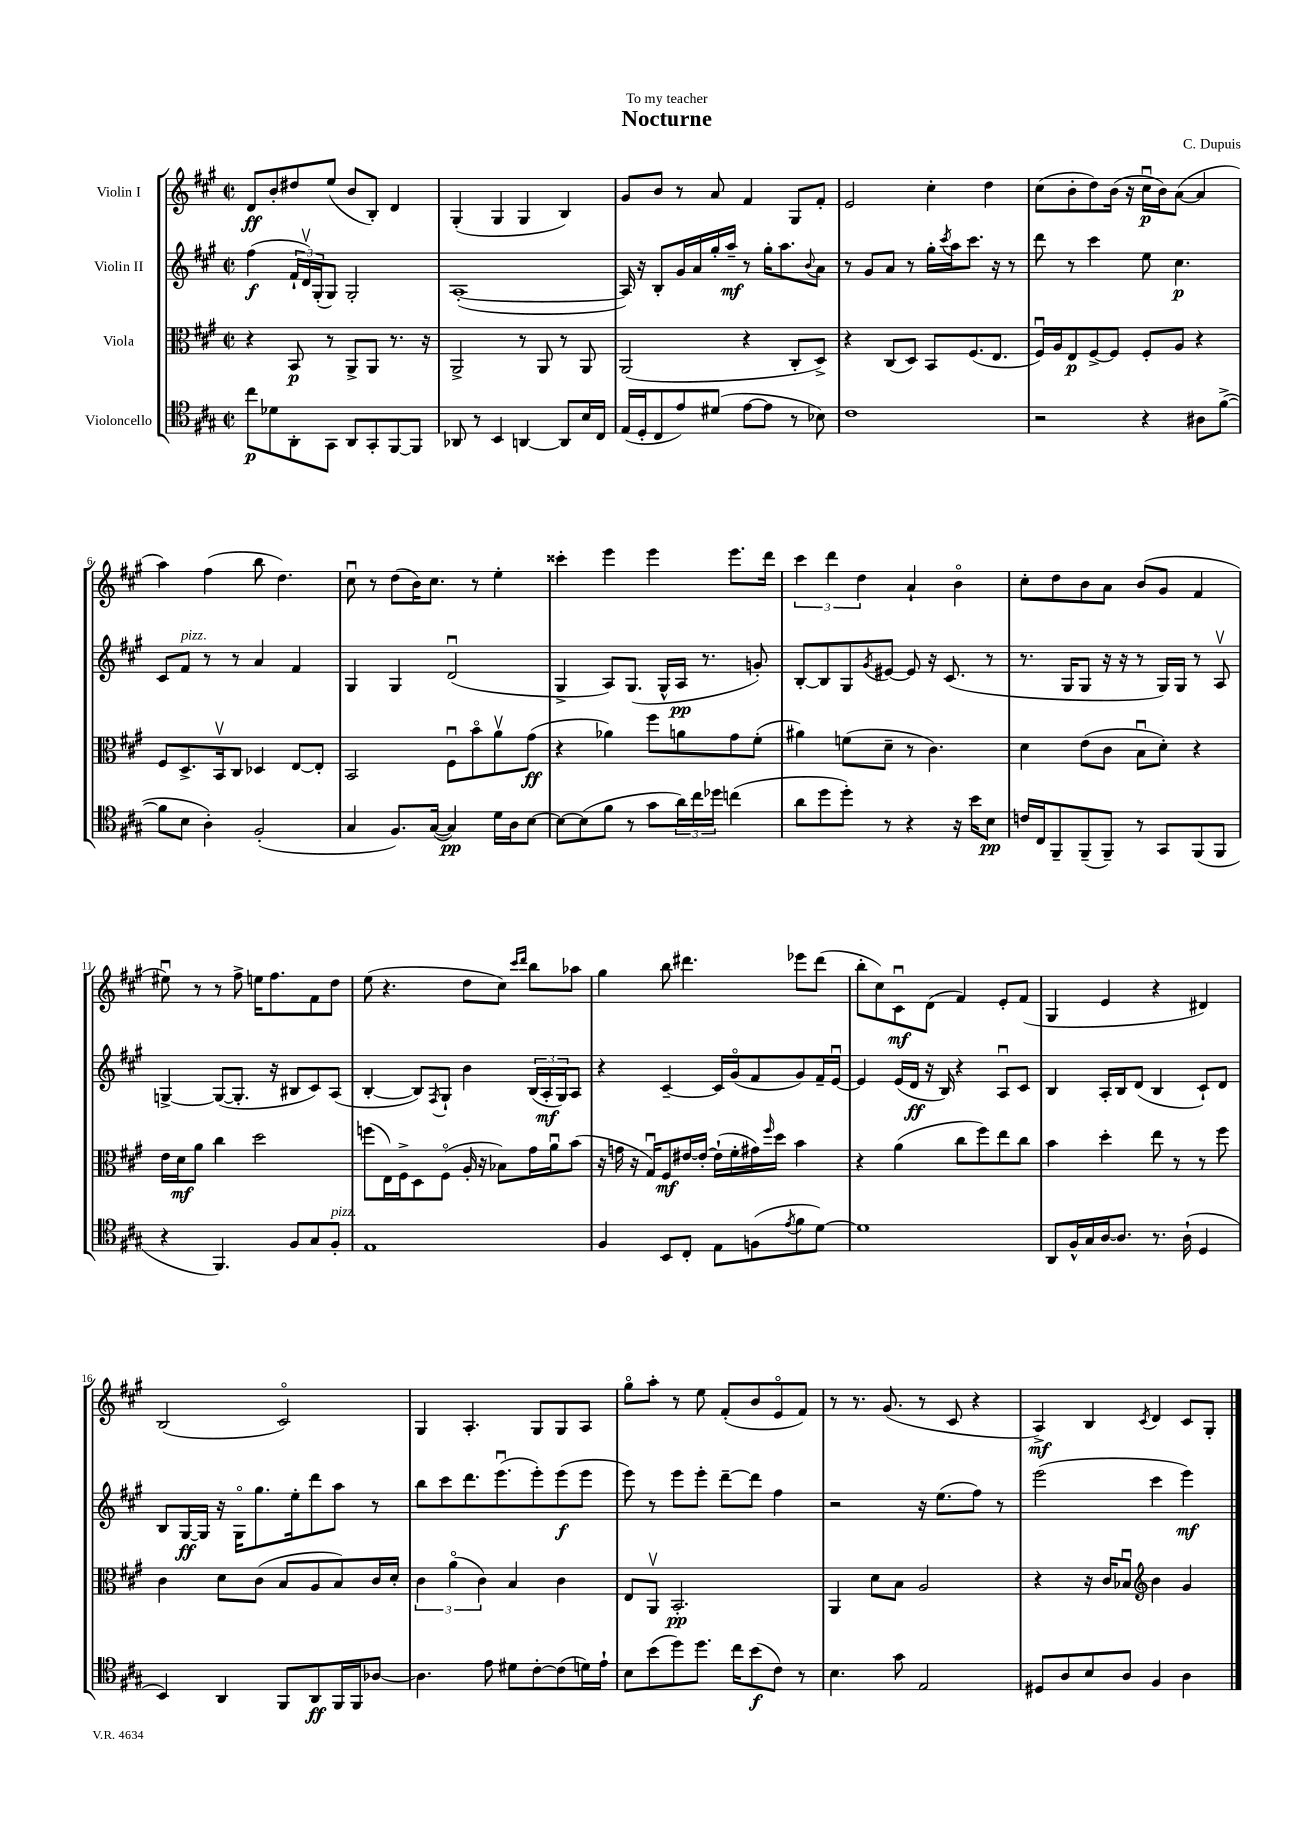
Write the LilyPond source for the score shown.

\header { title = "Nocturne" composer = "C. Dupuis" dedication = "To my teacher" }
<<
\new StaffGroup <<
\new Staff = "s0" \with { instrumentName = "Violin I" } {
    \clef treble \key a \major \defaultTimeSignature \time 2/2
    d'8\ff b'8-. dis''8 e''8( b'8 b8-.) d'4 |
    gis4-.( gis4 gis4 b4) |
    gis'8 b'8 r8 a'8 fis'4 gis8 fis'8-. |
    e'2 cis''4-. d''4 |
    cis''8( b'8-. d''8) b'16( r16 cis''16\downbow\p b'16) a'8~( a'4 |
    a''4) fis''4( b''8 d''4.) |
    cis''8\downbow r8 d''8( b'16) cis''8. r8 e''4-. |
    cisis'''4-. e'''4 e'''4 e'''8. d'''16 |
    \tuplet 3/2 { cis'''4 d'''4 d''4 } a'4-! b'4\flageolet |
    cis''8-. d''8 b'8 a'8 b'8( gis'8 fis'4 |
    eis''8\downbow) r8 r8 fis''8-> e''16 fis''8. fis'8 d''8 |
    e''8( r4. d''8 cis''8) \grace { cis'''16 d'''16 } b''8 aes''8 |
    gis''4 b''8 dis'''4. ees'''8 dis'''8( |
    b''8-. cis''8) cis'8\downbow\mf d'8( fis'4) e'8-. fis'8( |
    gis4 e'4 r4 dis'4) |
    b2( cis'2\flageolet) |
    gis4 a4.-. gis8 gis8 a8 |
    gis''8\flageolet a''8-. r8 e''8 fis'8-.( b'8 e'8\flageolet fis'8) |
    r8 r8. gis'8.( r8 cis'8 r4 |
    a4->\mf) b4 \acciaccatura { cis'8 } d'4 cis'8 gis8-. \bar "|." |
}
\new Staff = "s1" \with { instrumentName = "Violin II" } {
    \clef treble \key a \major \defaultTimeSignature \time 2/2
    fis''4\f( \tuplet 3/2 { fis'16-! d'16\upbow) gis16-.( } gis8) gis2-. |
    a1~-.( |
    a16) r16 b8-. gis'16 a'16 gis''16-. a''16--\mf r8 gis''16-. a''8. \appoggiatura { b'8 } a'8 |
    r8 gis'8 a'8 r8 gis''16-. \acciaccatura { cis'''8 } a''16 cis'''8. r16 r8 |
    d'''8 r8 cis'''4 e''8 cis''4.\p |
    cis'8 fis'8^\markup { \italic "pizz." } r8 r8 a'4 fis'4 |
    gis4 gis4 d'2\downbow( |
    gis4-> a8) gis8.( gis16-^ a16\pp r8. g'8-.) |
    b8~-. b8 gis8 \acciaccatura { gis'8 } eis'8~ eis'8 r16 cis'8.( r8 |
    r8. gis16 gis8 r16 r16 r8 gis16) gis16 r8 a8\upbow |
    g4~-> g8~( g8.-. r16 bis8 cis'8) a8( |
    b4~-. b8) \acciaccatura { fis8 } gis8-! b'4 \tuplet 3/2 { b16( a16-.\mf gis16) } a8 |
    r4 cis'4~-- cis'16 gis'16\flageolet( fis'8 gis'8) fis'16-- e'16~\downbow |
    e'4 e'16( d'16\ff r16 b16) r4 a8\downbow cis'8 |
    b4 a16-. b16 d'8( b4 cis'8-!) d'8 |
    b8 gis16~\ff gis16 r16 gis16\flageolet gis''8. e''16-. d'''8 a''8 r8 |
    b''8 cis'''8 d'''8. e'''8.\downbow( e'''8-.) e'''8\f( e'''8 |
    e'''8) r8 e'''8 e'''8-. d'''8~-- d'''8 fis''4 |
    r2 r16 e''8.( fis''8) r8 |
    e'''2( cis'''4 e'''4\mf) \bar "|." |
}
\new Staff = "s2" \with { instrumentName = "Viola" } {
    \clef alto \key a \major \defaultTimeSignature \time 2/2
    r4 b,8\p r8 a,8-> a,8 r8. r16 |
    a,2-> r8 a,8 r8 a,8 |
    a,2( r4 cis8-. d8->) |
    r4 cis8( d8) b,8 fis8.( e8. |
    fis16\downbow) a16 e8\p fis8~-> fis8 fis8-. a8 r4 |
    fis8 d8.-> b,16\upbow cis8 des4 e8~ e8-. |
    b,2 fis8\downbow b'8\flageolet a'8\upbow gis'8\ff( |
    r4 aes'4) fis''8 a'8 gis'8 fis'8-.( |
    ais'4) f'8( d'8-- r8 cis'4.) |
    d'4 e'8( cis'8 b8\downbow d'8-.) r4 |
    e'16 d'16\mf a'8 cis''4 d''2 |
    f''8( e16) fis16-> d8 fis8\flageolet( a16-. r16 bes8) gis'16 a'16\downbow b'8( |
    r16 g'16 r16 gis16\downbow) fis8\mf eis'16~ eis'16~-. eis'16-!( fis'16-. gis'16) \grace { fis''16 } d''16 b'4 |
    r4 a'4( cis''8 fis''8) e''8 cis''8 |
    b'4 d''4-. e''8 r8 r8 fis''8 |
    cis'4 d'8 cis'8( b8 a8 b8) cis'16 d'16-. |
    \tuplet 3/2 { cis'4 a'4\flageolet( cis'4) } b4 cis'4 |
    e8 a,8\upbow b,2.-.\pp |
    a,4 d'8 b8 a2 |
    r4 r16 cis'16 bes8\downbow \clef treble b'4 gis'4 \bar "|." |
}
\new Staff = "s3" \with { instrumentName = "Violoncello" } {
    \clef tenor \key a \major \defaultTimeSignature \time 2/2
    cis''8\p des'8 a,8-. gis,8 a,8 gis,8-. fis,8~ fis,8 |
    aes,8 r8 b,4 a,4~ a,8 b16 cis16 |
    e16( d16-. cis8 e'8) dis'8( e'8~ e'8 r8 bes8) |
    cis'1 |
    r2 r4 ais8 fis'8~->( |
    fis'8 b8 a4-.) fis2-.( |
    gis4 fis8.) gis16~( gis4\pp) d'16 a16 b8~ |
    b8~ b8( fis'8 r8 gis'8 \tuplet 3/2 { a'16) cis''16 des''16 } c''4( |
    a'8 d''8 d''8-.) r8 r4 r16 b'16 b8\pp |
    c'16 cis16 fis,8-- fis,8--( fis,8--) r8 gis,8 fis,8( fis,8 |
    r4 fis,4.) fis8 gis8 fis8-.^\markup { \italic "pizz." } |
    e1 |
    fis4 b,8 cis8-. e8 f8( \acciaccatura { e'8 } fis'8 d'8~) |
    d'1 |
    a,8 fis16-^ gis16 a16~ a8. r8. a16-!( d4 |
    b,4) a,4 fis,8 a,8\ff fis,16 fis,16 aes8~ |
    aes4. e'8 dis'8 cis'8~-. cis'8( d'16) e'16-! |
    b8 b'8( d''8) d''8. cis''16 b'8\f( cis'8) r8 |
    b4. gis'8 e2 |
    dis8 a8 b8 a8 fis4 a4 \bar "|." |
}
>>
>>
